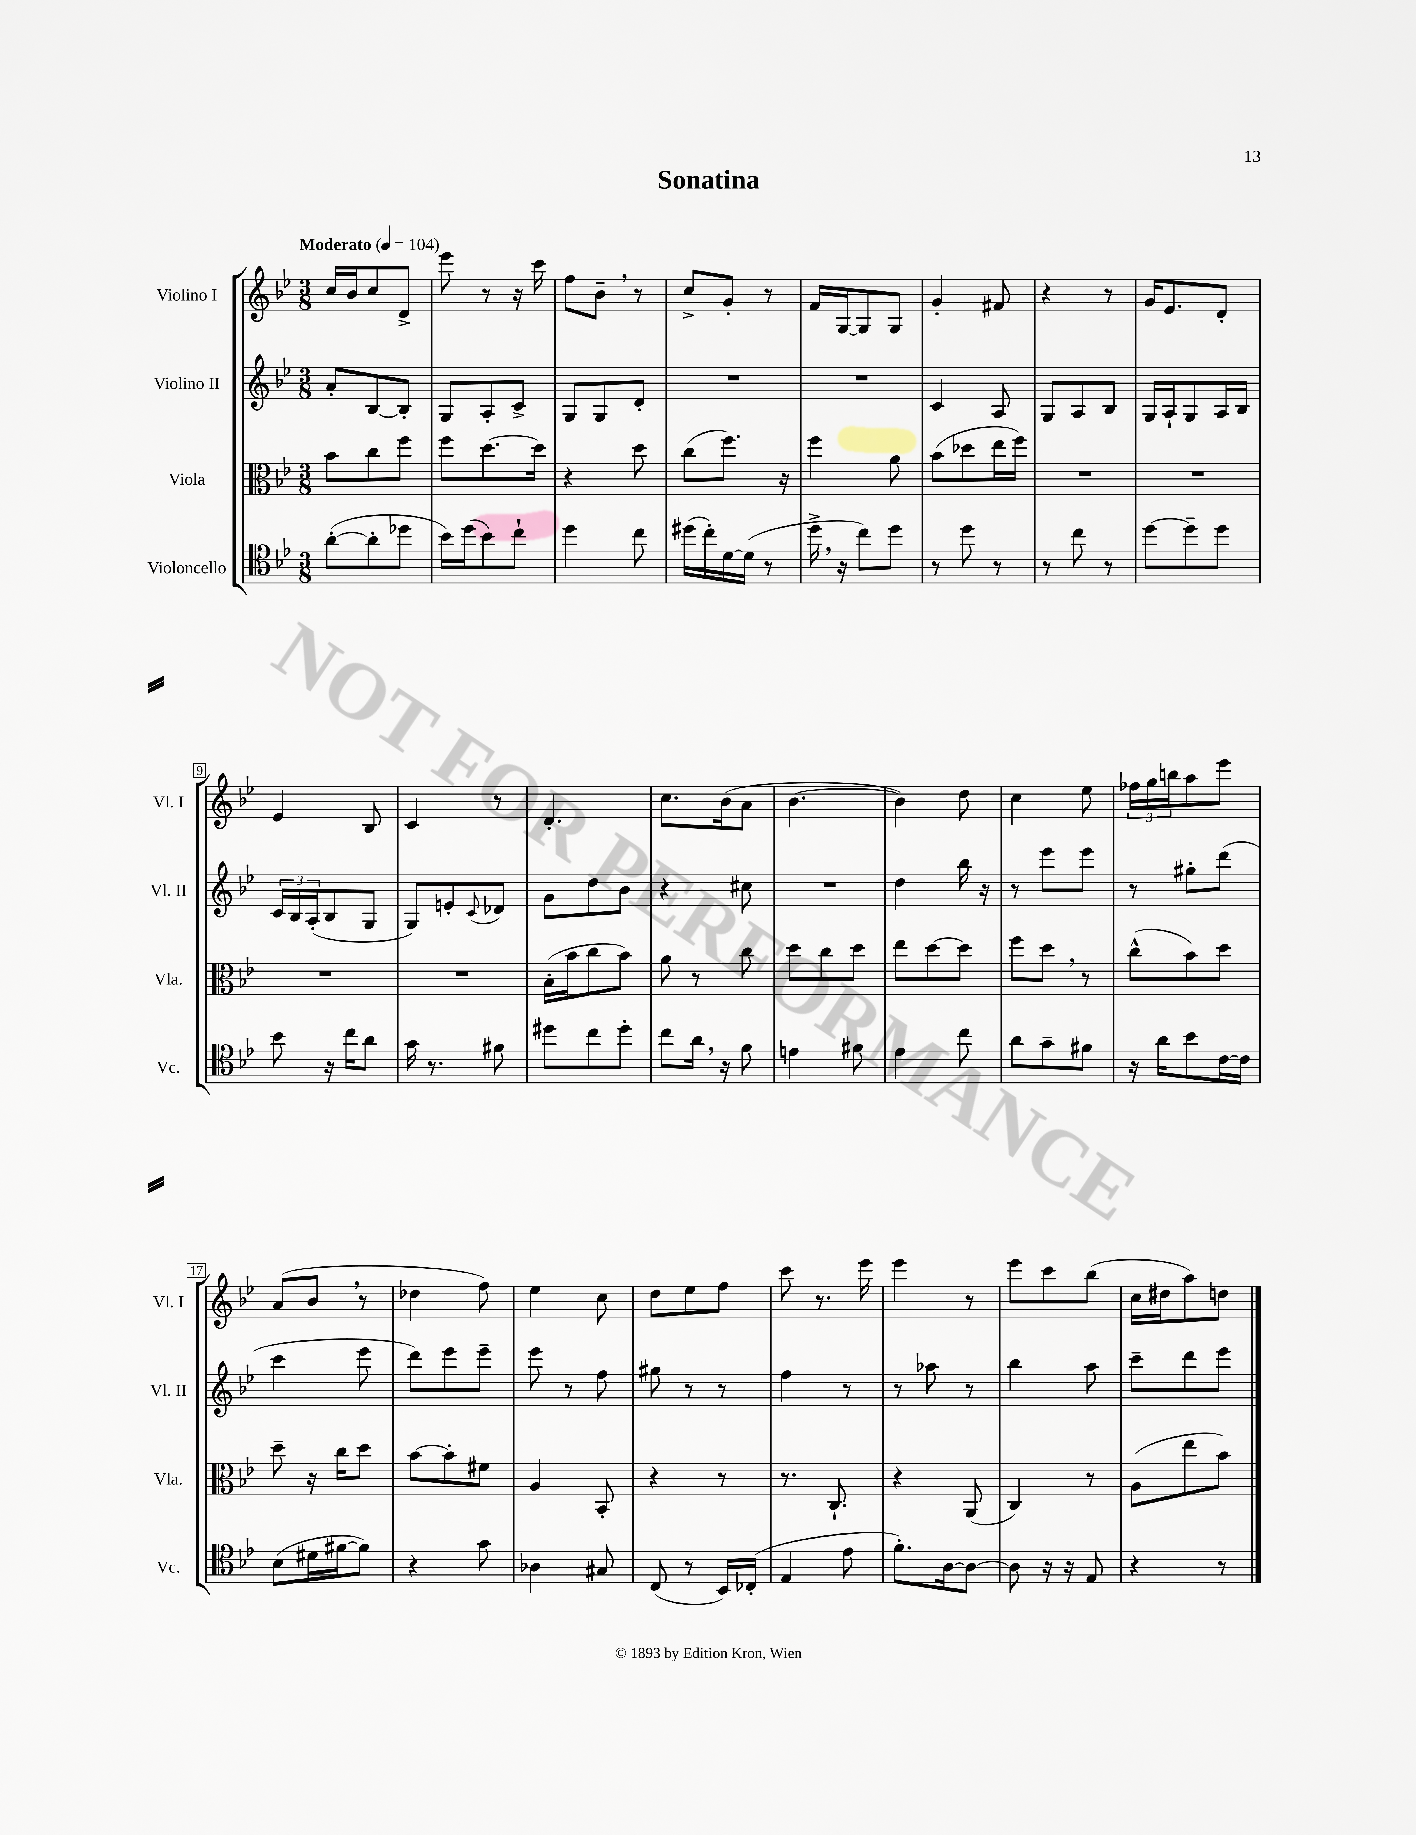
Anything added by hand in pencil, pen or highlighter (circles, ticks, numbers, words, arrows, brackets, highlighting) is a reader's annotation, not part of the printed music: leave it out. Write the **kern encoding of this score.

**kern	**kern	**kern	**kern
*staff4	*staff3	*staff2	*staff1
*clefC4	*clefC3	*clefG2	*clefG2
*k[b-e-]	*k[b-e-]	*k[b-e-]	*k[b-e-]
*M3/8	*M3/8	*M3/8	*M3/8
*MM104	*MM104	*MM104	*MM104
([8a'\L	8b-\L	8a'/L	16cc/LL
.	.	.	16b-/J
8a'\]	8cc\	[8B-/	8cc/
8dd-\J	8ff\J	8B-'/]J	8d^/J
=	=	=	=
16b-\LL)	8ff\L	8G/L	8eee-\
(16dd\J	.	.	.
8b-\)	[8.dd\	8A'/	8r
8cc`\J	.	8c^/J	16r
.	16dd\]Jk	.	16ccc\
=	=	=	=
4dd\	4r	8G/L	8ff\L
.	.	8G/	8b-~\J
8cc\	8dd\	8d'/J	8r
=	=	=	=
(16dd#\LL	(8cc\L	4.r	8cc^/L
16cc'\)	.	.	.
[16d\	8.ff\J)	.	8g'/J
(16d\]JJ	.	.	.
8r	.	.	8r
.	16r	.	.
=	=	=	=
16dd^\	4ff\	4.r	16f/LL
16r	.	.	[16G/J
8cc\L)	.	.	8G/]
8dd\J	8a\	.	8G/J
=	=	=	=
8r	(8b-\L	4c/	4g'/
8dd\	8dd-\	.	.
8r	16ee-\L	8A/	8f#/
.	16ff\JJ)	.	.
=	=	=	=
8r	4.r	8G/L	4r
8cc\	.	8A/	.
8r	.	8B-/J	8r
=	=	=	=
[8dd\L	4.r	16G/LL	16g/LK
.	.	16A`/J	8.e-/
8dd~\]	.	8G/	.
8dd\J	.	16A/L	8d'/J
.	.	16B-/JJ	.
=	=	=	=
8b-\	4.r	24c/LL	4e-/
.	.	24B-/	.
.	.	(24A'/J	.
16r	.	8B-/	.
16cc\LK	.	.	.
8a\J	.	8G/J	8B-/
=	=	=	=
16g\	4.r	8G/L)	4c/
8.r	.	.	.
.	.	8e'/	.
.	.	8qqc/	.
8f#\	.	8d-/J	8r
=	=	=	=
8dd#\L	(16B-'\LL	8g\L	4.d'/
.	16b-\J	.	.
8cc\	8cc\	8dd\	.
8dd#'\J	8b-\J)	8b-\J	.
=	=	=	=
8cc\L	8a\	4r	8.cc\L
16a\Jk	8r	.	.
16r	.	.	(16b-\k
8f\	8cc\	8cc#\	8a\J
=	=	=	=
4e\	8dd\L	4.r	[4.b-\
.	8cc\	.	.
8f#\	8dd\J	.	.
=	=	=	=
4e-\	8ee-\L	4dd\	4b-\])
.	[8dd\	.	.
8cc\	8dd\]J	16bb-\	8dd\
.	.	16r	.
=	=	=	=
8a\L	8ff\L	8r	4cc\
8g~\	8dd\J	8eee-\L	.
8f#\J	8r	8eee-\J	8ee-\
=	=	=	=
16r	(8cc^^\L	8r	24ff-\LL
.	.	.	24gg\
16a\LK	.	.	.
.	.	.	24bb\J
8b-\	8b-\)	8gg#'\L	8aa\
[16c\L	8dd\J	(8ddd\J	8eee-\J
16c\]JJ	.	.	.
=	=	=	=
(8B-\L	8dd~\	4ccc\	(8a/L
16d#\L	16r	.	8b-/J
[16f#\J	16cc\LK	.	.
8f#\]J)	8dd\J	8eee-\	8r
=	=	=	=
4r	[8b-\L	8ddd\L)	4dd-\
.	8b-'\]	8eee-\	.
8g\	8f#\J	8eee-~\J	8ff\)
=	=	=	=
4A-\	4A/	8eee-\	4ee-\
.	.	8r	.
8G#/	8BB-'/	8ff\	8cc\
=	=	=	=
(8C/	4r	8gg#\	8dd\L
8r	.	8r	8ee-\
16BB-/LL)	8r	8r	8ff\J
(16C-'/JJ	.	.	.
=	=	=	=
4E-/	8.r	4ff\	8ccc\
.	.	.	8.r
.	8.C`/	.	.
8e-\	.	8r	.
.	.	.	16eee-\
=	=	=	=
8.f'\L)	4r	8r	4eee-\
.	.	8aa-\	.
[16A\k	.	.	.
8A\_J	(8AA/	8r	8r
=	=	=	=
8A\]	4C/)	4bb-\	8eee-\L
16r	.	.	8ccc\
16r	.	.	.
8E-/	8r	8aa\	(8bb-\J
=	=	=	=
4r	(8A\L	8ccc~\L	16cc\LL
.	.	.	16dd#\J
.	8ee-\	8ddd\	8aa\)
8r	8b-\J)	8eee-\J	8dd\J
==	==	==	==
*-	*-	*-	*-
